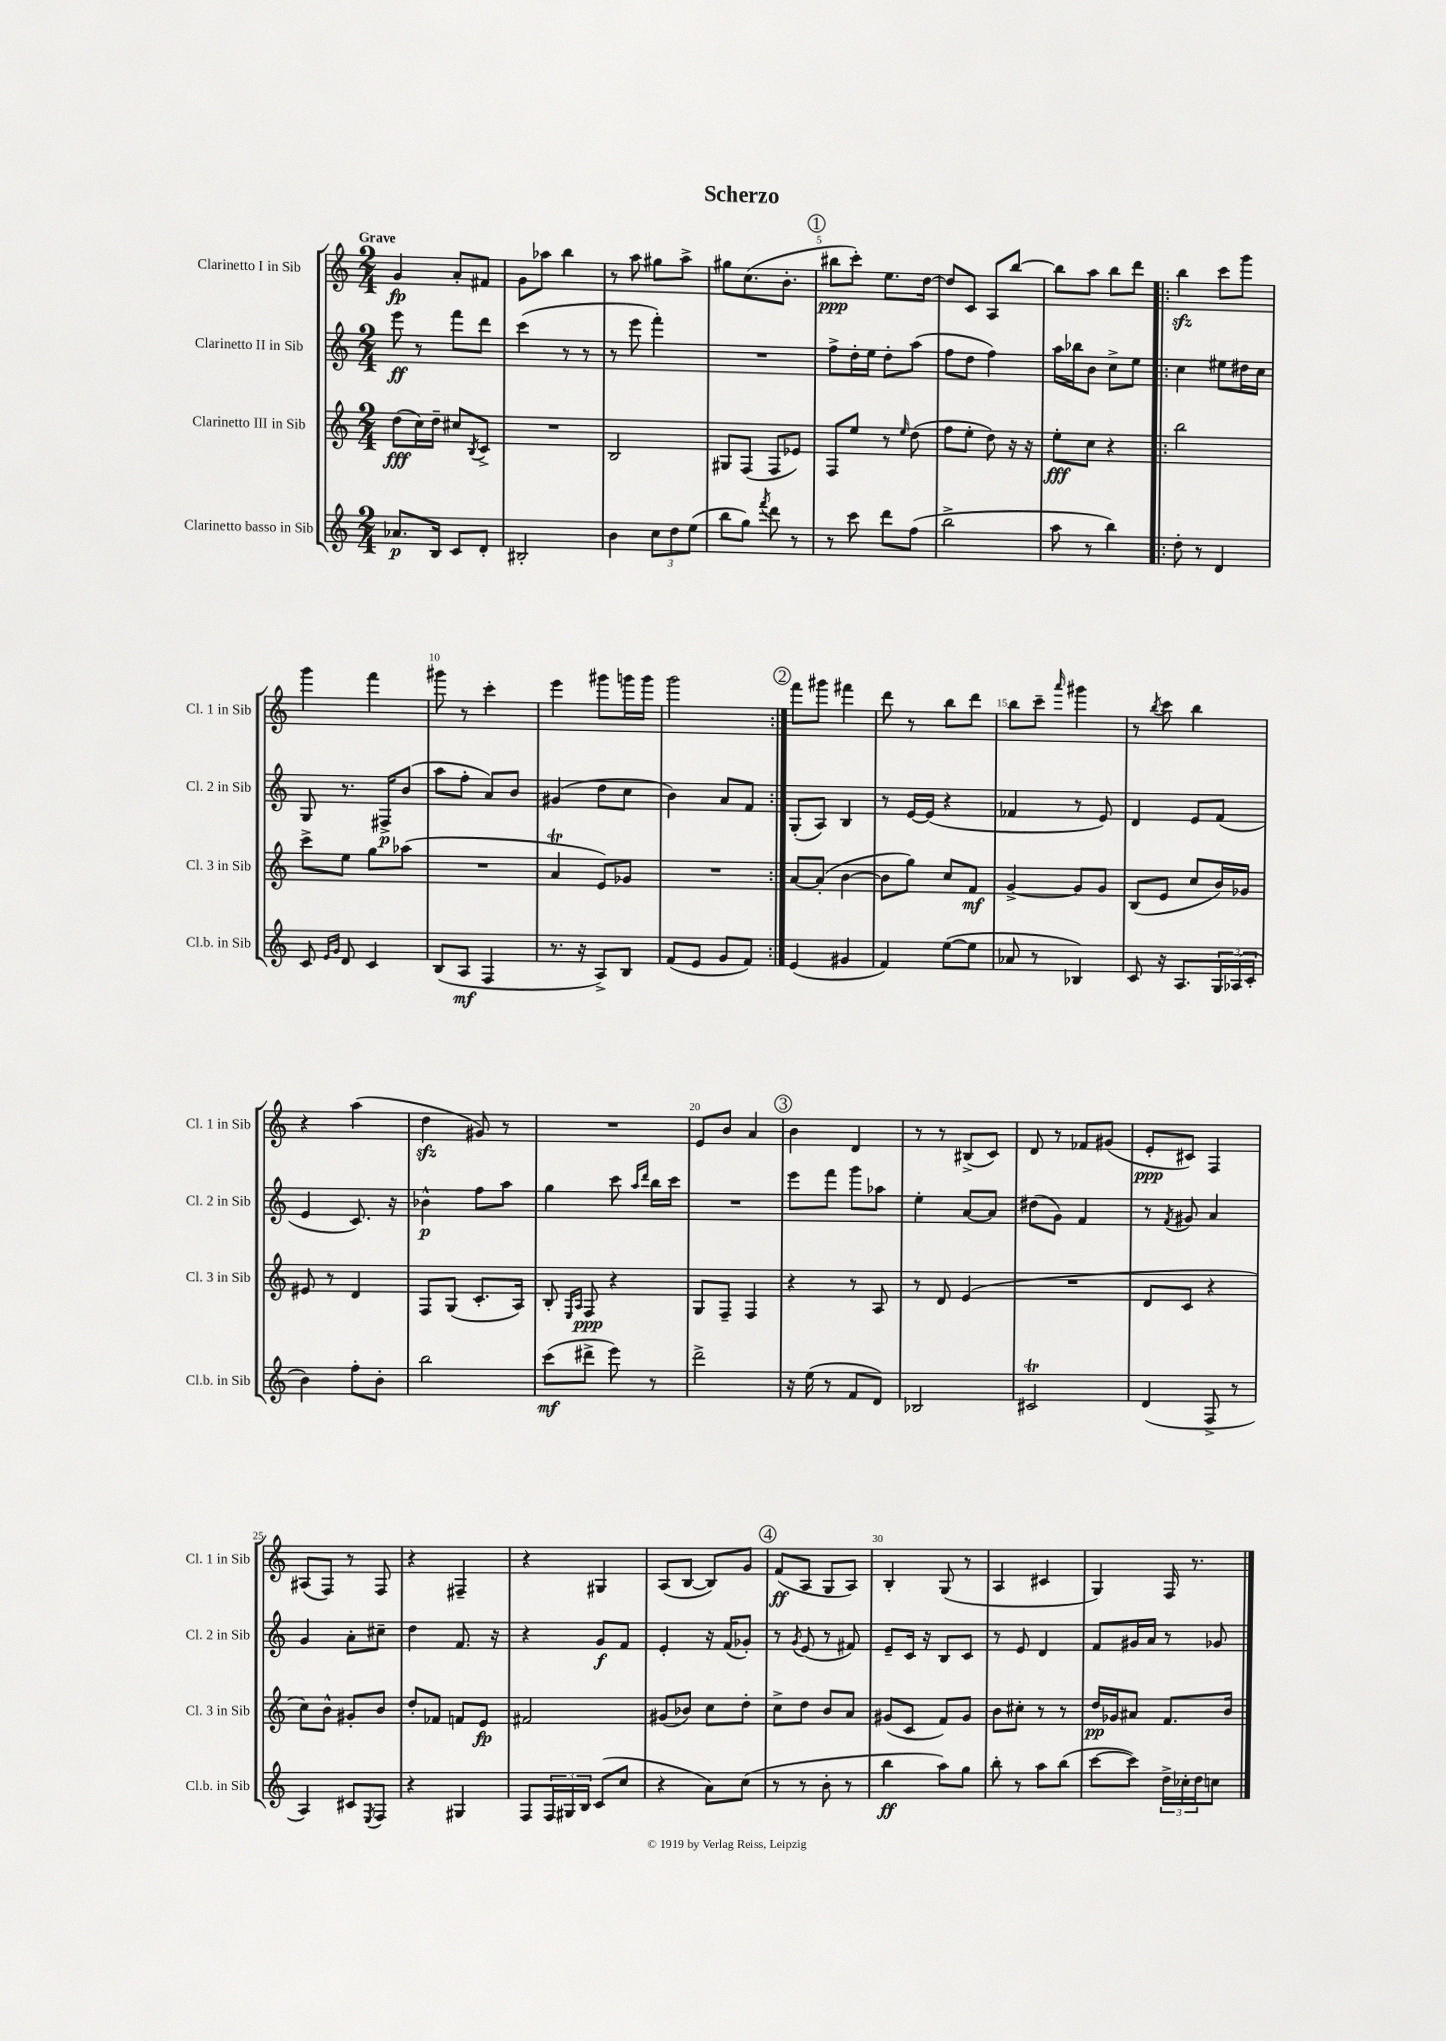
\header { title = "Scherzo" }
<<
\new StaffGroup <<
\new Staff = "s0" \with { instrumentName = "Clarinetto I in Sib" shortInstrumentName = "Cl. 1 in Sib" } {
    \clef treble \key c \major \numericTimeSignature \time 2/4 \tempo "Grave"
    g'4\fp a'8-. fis'8 |
    g'8 aes''8 b''4 |
    r8 a''8 gis''8 a''8-> |
    gis''8 c''8.( b'8.-. |
    \mark \markup { \circle "1" } bis''8\ppp c'''8-.) e''8. d''16~ |
    d''8 c'8 a8 b''8~ |
    b''8 a''8 b''8 d'''8 |
    \repeat volta 2 { b''4\sfz c'''8 g'''8 |
    g'''4 f'''4 |
    gis'''8 r8 c'''4-. |
    e'''4 gis'''8 g'''16 g'''16 |
    g'''2 | }
    \mark \markup { \circle "2" } f'''8 gis'''8 fis'''4 |
    d'''8 r8 b''8 d'''8 |
    b''8 c'''8-- \grace { a'''16 } gis'''4 |
    r8 \acciaccatura { b''8 } c'''8 b''4 |
    r4 a''4( |
    d''4\sfz gis'8) r8 |
    R2 |
    e'8 b'8 a'4 |
    \mark \markup { \circle "3" } b'4 d'4 |
    r8 r8 bis8->( c'8) |
    d'8 r8 fes'8 gis'8( |
    e'8-.\ppp cis'8) f4 |
    ais8( f8) r8 f8 |
    r4 fis4-- |
    r4 gis4 |
    a8( b8~ b8) g'8 |
    \mark \markup { \circle "4" } f'8\ff( a8 g8 a8) |
    b4-. g8( r8 |
    a4 cis'4 |
    g4) f16 r8. \bar "|." |
}
\new Staff = "s1" \with { instrumentName = "Clarinetto II in Sib" shortInstrumentName = "Cl. 2 in Sib" } {
    \clef treble \key c \major \numericTimeSignature \time 2/4
    e'''8\ff r8 f'''8 d'''8 |
    c'''4( r8 r8 |
    r8 e'''8 f'''4-.) |
    R2 |
    \mark \markup { \circle "1" } f''8-> d''16-. e''16 d''8-. a''8( |
    f''8 d''8 f''4) |
    a''16 bes''16 b'8 c''8-> e''8 |
    \repeat volta 2 { c''4 eis''8 dis''16 c''16 |
    g8 r8. fis16->\p b'8( |
    a''8 f''8-. a'8) b'8 |
    gis'4( d''8 c''8 |
    b'4) a'8 f'8 | }
    \mark \markup { \circle "2" } g8-.( a8) b4 |
    r8 e'16~ e'16( r4 |
    fes'4 r8 e'8) |
    d'4 e'8 f'8( |
    e'4 c'8.) r16 |
    bes'4-^\p f''8 a''8 |
    g''4 c'''8 \grace { a''16 d'''16 } b''16 c'''16 |
    R2 |
    \mark \markup { \circle "3" } e'''8 f'''8 g'''8 aes''8 |
    e''4-. a'8~ a'8 |
    dis''8( g'8) f'4 |
    r8 \acciaccatura { f'8 } gis'8 a'4 |
    g'4 a'8-. cis''8-- |
    d''4 f'8. r16 |
    r4 g'8\f f'8 |
    e'4-. r16 f'16( ges'8-.) |
    \mark \markup { \circle "4" } r8 \acciaccatura { g'8 } e'8( r8 fis'8) |
    e'8-- c'16 r16 b8 c'8 |
    r8 e'8 d'4 |
    f'8 gis'16 a'16 r8 ges'8 \bar "|." |
}
\new Staff = "s2" \with { instrumentName = "Clarinetto III in Sib" shortInstrumentName = "Cl. 3 in Sib" } {
    \clef treble \key c \major \numericTimeSignature \time 2/4
    d''8\fff( c''16) d''16-- cis''8 \acciaccatura { b8 } c'8-> |
    R2 |
    b2 |
    gis8 f8( f8 ees'8) |
    \mark \markup { \circle "1" } f8 e''8 r8 \grace { e''16 } d''8( |
    f''8 e''8-. d''8) r16 r16 |
    e''8-.\fff c''8 r4 |
    \repeat volta 2 { b''2 |
    c'''8-> e''8 g''8 aes''8( |
    R2 |
    a'4\trill e'8) ges'8 |
    R2 | }
    \mark \markup { \circle "2" } a'8~ a'8-.( b'4~ |
    b'8 g''8) c''8 f'8\mf |
    g'4~-> g'8 g'8 |
    b8( e'8 c''8 b'16) ges'16 |
    eis'8 r8 d'4 |
    f8 g8( c'8.-. a16) |
    b8-. \grace { e16 a16 } f8\ppp r4 |
    g8 f8-- f4 |
    \mark \markup { \circle "3" } r4 r8 a8 |
    r8 d'8 e'4( |
    R2 |
    d'8 c'8 r4 |
    c''8) b'8-^ gis'8-. b'8 |
    d''8-. fes'8 f'8 e'8\fp |
    fis'2 |
    gis'8( bes'8) c''8 d''8-. |
    \mark \markup { \circle "4" } c''8-> d''8 b'8 a'8 |
    gis'8( c'8 f'8) gis'8 |
    b'8 cis''8-. r8 r8 |
    d''16\pp ges'16 ais'8 f'8. b'16 \bar "|." |
}
\new Staff = "s3" \with { instrumentName = "Clarinetto basso in Sib" shortInstrumentName = "Cl.b. in Sib" } {
    \clef treble \key c \major \numericTimeSignature \time 2/4
    aes'8.\p b16 c'8 d'8-. |
    bis2-. |
    b'4 \tuplet 3/2 { c''8 d''8 e''8( } |
    b''8 g''8) \acciaccatura { f'''8 } d'''8 r8 |
    \mark \markup { \circle "1" } r8 c'''8 d'''8 f''8( |
    b''2-> |
    a''8 r8 b''4) |
    \repeat volta 2 { d''8-. r8 d'4 |
    c'8 \grace { e'16 g'16 } d'8 c'4 |
    b8( a8\mf f4 |
    r8. r16 a8->) b8 |
    f'8( e'8 g'8 f'8) | }
    \mark \markup { \circle "2" } e'4( gis'4 |
    f'4) e''8~( e''8 |
    aes'8 r8 bes4) |
    c'8 r16 a8. \tuplet 3/2 { g16 aes16( c'16-. } |
    b'4) f''8-. b'8-. |
    b''2 |
    c'''8\mf( dis'''8-> e'''8) r8 |
    d'''2-> |
    \mark \markup { \circle "3" } r16 e''16( r8 f'8 d'8) |
    bes2 |
    cis'2\trill |
    d'4( f8-> r8 |
    a4) cis'8 \acciaccatura { e8 } f8 |
    r4 gis4 |
    f8 \tuplet 3/2 { f16 gis16 b16 } c'8( c''8 |
    r4 a'8) c''8( |
    \mark \markup { \circle "4" } r8 r8 b'8-. r8 |
    b''4\ff a''8) g''8 |
    b''8-. r8 a''8 b''8( |
    c'''8~ c'''8) \tuplet 3/2 { d''16-> ces''16-. d''16 } c''8 \bar "|." |
}
>>
>>
\layout { \context { \Score \override BarNumber.break-visibility = ##(#f #t #t) barNumberVisibility = #(every-nth-bar-number-visible 5) } }
